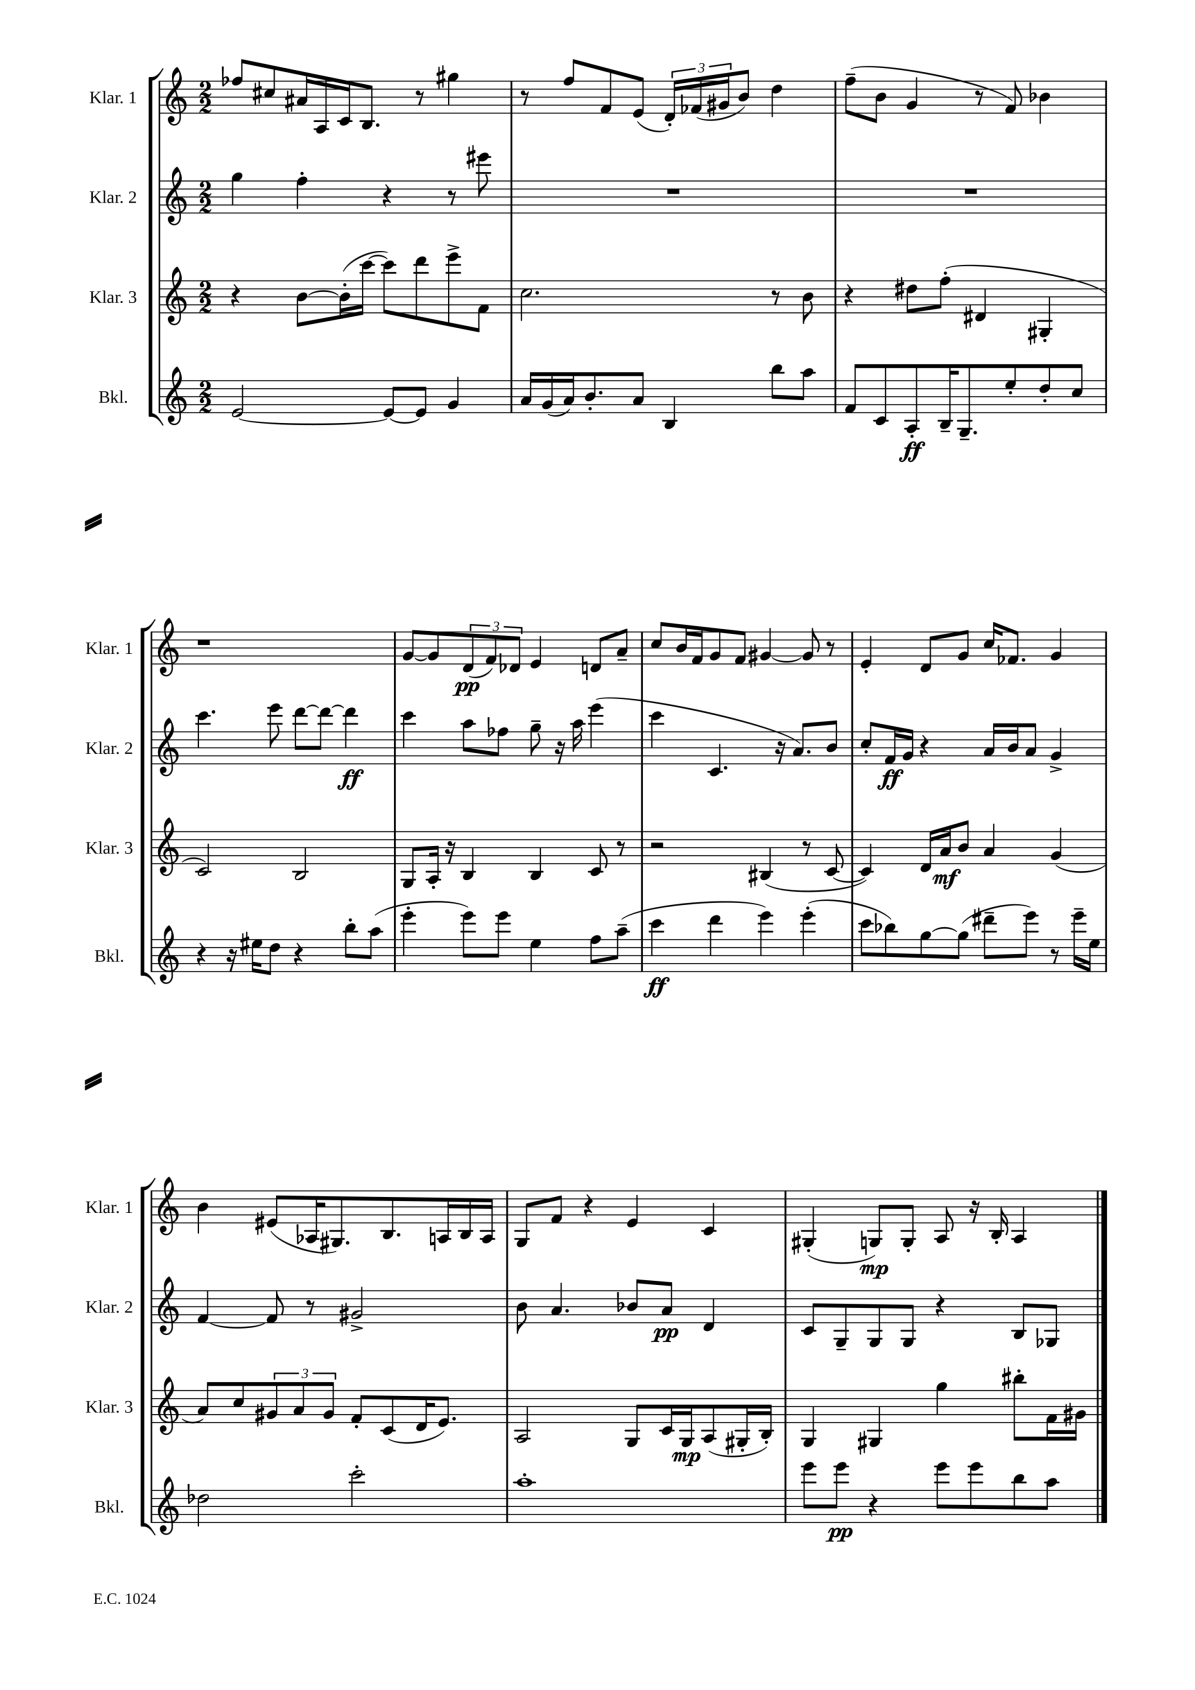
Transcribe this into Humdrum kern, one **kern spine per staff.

**kern	**dynam	**kern	**dynam	**kern	**dynam	**kern	**dynam
*part4	*part4	*part3	*part3	*part2	*part2	*part1	*part1
*staff4	*staff4	*staff3	*staff3	*staff2	*staff2	*staff1	*staff1
*I"Bkl.	*	*I"Klar. 3	*	*I"Klar. 2	*	*I"Klar. 1	*
*I'Bkl.	*	*I'Klar. 3	*	*I'Klar. 2	*	*I'Klar. 1	*
*clefG2	*	*clefG2	*	*clefG2	*	*clefG2	*
*k[]	*	*k[]	*	*k[]	*	*k[]	*
*M2/2	*	*M2/2	*	*M2/2	*	*M2/2	*
=13	=13	=13	=13	=13	=13	=13	=13
[2e/	.	4r	.	4gg\	.	8ff-X/L	.
.	.	.	.	.	.	8cc#X/	.
.	.	[8b\L	.	4ff'\	.	16a#X/L	.
.	.	.	.	.	.	16A/	.
.	.	(16b'\L]	.	.	.	16c/J	.
.	.	[16ccc\JJ	.	.	.	8.B/J	.
8e/L_	.	8ccc\L])	.	4r	.	.	.
8e/J]	.	8ddd\	.	.	.	8r	.
4g/	.	8eee^\	.	8r	.	4gg#X\	.
.	.	8f\J	.	8eee#X\	.	.	.
=14	=14	=14	=14	=14	=14	=14	=14
16a/LL	.	2.cc\	.	1r	.	8r	.
(16g/	.	.	.	.	.	.	.
16a/J)	.	.	.	.	.	8ff/L	.
8.b'/	.	.	.	.	.	.	.
.	.	.	.	.	.	8f/	.
8a/J	.	.	.	.	.	(8e/J	.
4B/	.	.	.	.	.	24d'/LL)	.
.	.	.	.	.	.	(24f-X/	.
.	.	.	.	.	.	24g#X/J	.
.	.	.	.	.	.	8b/J)	.
8bb\L	.	8r	.	.	.	4dd\	.
8aa\J	.	8b\	.	.	.	.	.
=15	=15	=15	=15	=15	=15	=15	=15
8f/L	.	4r	.	1r	.	(8ff~\L	.
8c/	.	.	.	.	.	8b\J	.
8A'/	ff	8dd#X\L	.	.	.	4g/	.
16B~/K	.	(8ff'\J	.	.	.	.	.
8.G~/	.	.	.	.	.	.	.
.	.	4d#X/	.	.	.	8r	.
8ee'/	.	.	.	.	.	8f/)	.
8dd'/	.	4G#X'/	.	.	.	4b-X\	.
8cc/J	.	.	.	.	.	.	.
!!LO:LB:g=z
=16	=16	=16	=16	=16	=16	=16	=16
4r	.	2c/)	.	4.ccc\	.	1r	.
16r	.	.	.	.	.	.	.
16ee#X\KL	.	.	.	.	.	.	.
8dd\J	.	.	.	8eee\	.	.	.
4r	.	2B/	.	[8ddd\L	.	.	.
.	.	.	.	8ddd\J_	.	.	.
8bb'\L	.	.	.	4ddd\]	ff	.	.
(8aa\J	.	.	.	.	.	.	.
=17	=17	=17	=17	=17	=17	=17	=17
4eee'\	.	8G/L	.	4ccc\	.	[8g/L	.
.	.	16A'/Jk	.	.	.	8g/]	.
.	.	16r	.	.	.	.	.
8eee\L)	.	4B/	.	8aa\L	.	(12d/	pp
.	.	.	.	.	.	12f/)	.
8eee\J	.	.	.	8ff-X\J	.	.	.
.	.	.	.	.	.	12d-X/J	.
4ee\	.	4B/	.	8gg~\	.	4e/	.
.	.	.	.	16r	.	.	.
.	.	.	.	16aa\	.	.	.
8ff\L	.	8c/	.	(4eee\	.	8dn/L	.
(8aa~\J	.	8r	.	.	.	8a~/J	.
=18	=18	=18	=18	=18	=18	=18	=18
4ccc\	ff	2r	.	4ccc\	.	8cc/L	.
.	.	.	.	.	.	16b/L	.
.	.	.	.	.	.	16f/J	.
4ddd\	.	.	.	4.c/	.	8g/	.
.	.	.	.	.	.	8f/J	.
4eee\)	.	(4B#X/	.	.	.	[4g#X/	.
.	.	.	.	16r	.	.	.
.	.	.	.	8.a/L)	.	.	.
(4eee'\	.	8r	.	.	.	8g#/]	.
.	.	[8c/	.	8b/J	.	8r	.
=19	=19	=19	=19	=19	=19	=19	=19
8ccc\L	.	4c/])	.	8cc'/L	.	4e'/	.
8bb-X\)	.	.	.	16f/L	ff	.	.
.	.	.	.	16g/JJ	.	.	.
[8gg\	.	16d/LL	.	4r	.	8d/L	.
.	.	16a/J	mf	.	.	.	.
(8gg\J]	.	8b/J	.	.	.	8g/J	.
8ddd#X~\L	.	4a/	.	16a/LL	.	16cc/KL	.
.	.	.	.	16b/J	.	8.f-X/J	.
8eee\J)	.	.	.	8a/J	.	.	.
8r	.	(4g/	.	4g^/	.	4g/	.
16eee~\LL	.	.	.	.	.	.	.
16ee\JJ	.	.	.	.	.	.	.
!!LO:LB:g=z
=20	=20	=20	=20	=20	=20	=20	=20
2dd-X\	.	8a/L)	.	[4f/	.	4b\	.
.	.	8cc/	.	.	.	.	.
.	.	12g#X/	.	8f/]	.	(8e#X/L	.
.	.	12a/	.	.	.	.	.
.	.	.	.	8r	.	16A-X/K	.
.	.	12g#/J	.	.	.	.	.
.	.	.	.	.	.	8.G#X/)	.
2ccc'\	.	8f'/L	.	2g#X^/	.	.	.
.	.	(8c/	.	.	.	8.B/	.
.	.	16d/K	.	.	.	.	.
.	.	8.e/J)	.	.	.	16An/L	.
.	.	.	.	.	.	16B/	.
.	.	.	.	.	.	16A/JJ	.
=21	=21	=21	=21	=21	=21	=21	=21
1aa'	.	2A/	.	8b\	.	8G/L	.
.	.	.	.	4.a/	.	8f/J	.
.	.	.	.	.	.	4r	.
.	.	8G/L	.	8b-X/L	.	4e/	.
.	.	16c/L	.	8a/J	pp	.	.
.	.	16G/J	mp	.	.	.	.
.	.	(8A/	.	4d/	.	4c/	.
.	.	16G#X'/L	.	.	.	.	.
.	.	16B'/JJ)	.	.	.	.	.
=22	=22	=22	=22	=22	=22	=22	=22
8eee\L	.	4G/	.	8c/L	.	(4G#X'/	.
8eee\J	pp	.	.	8G~/	.	.	.
4r	.	4G#X/	.	8G/	.	8Gn/L)	mp
.	.	.	.	8G/J	.	8G'/J	.
8eee\L	.	4gg\	.	4r	.	8A/	.
8eee\	.	.	.	.	.	16r	.
.	.	.	.	.	.	16B'/	.
8bb\	.	8bb#X'\L	.	8B/L	.	4A/	.
8aa\J	.	16f\L	.	8G-X/J	.	.	.
.	.	16g#X\JJ	.	.	.	.	.
==	==	==	==	==	==	==	==
*-	*-	*-	*-	*-	*-	*-	*-
